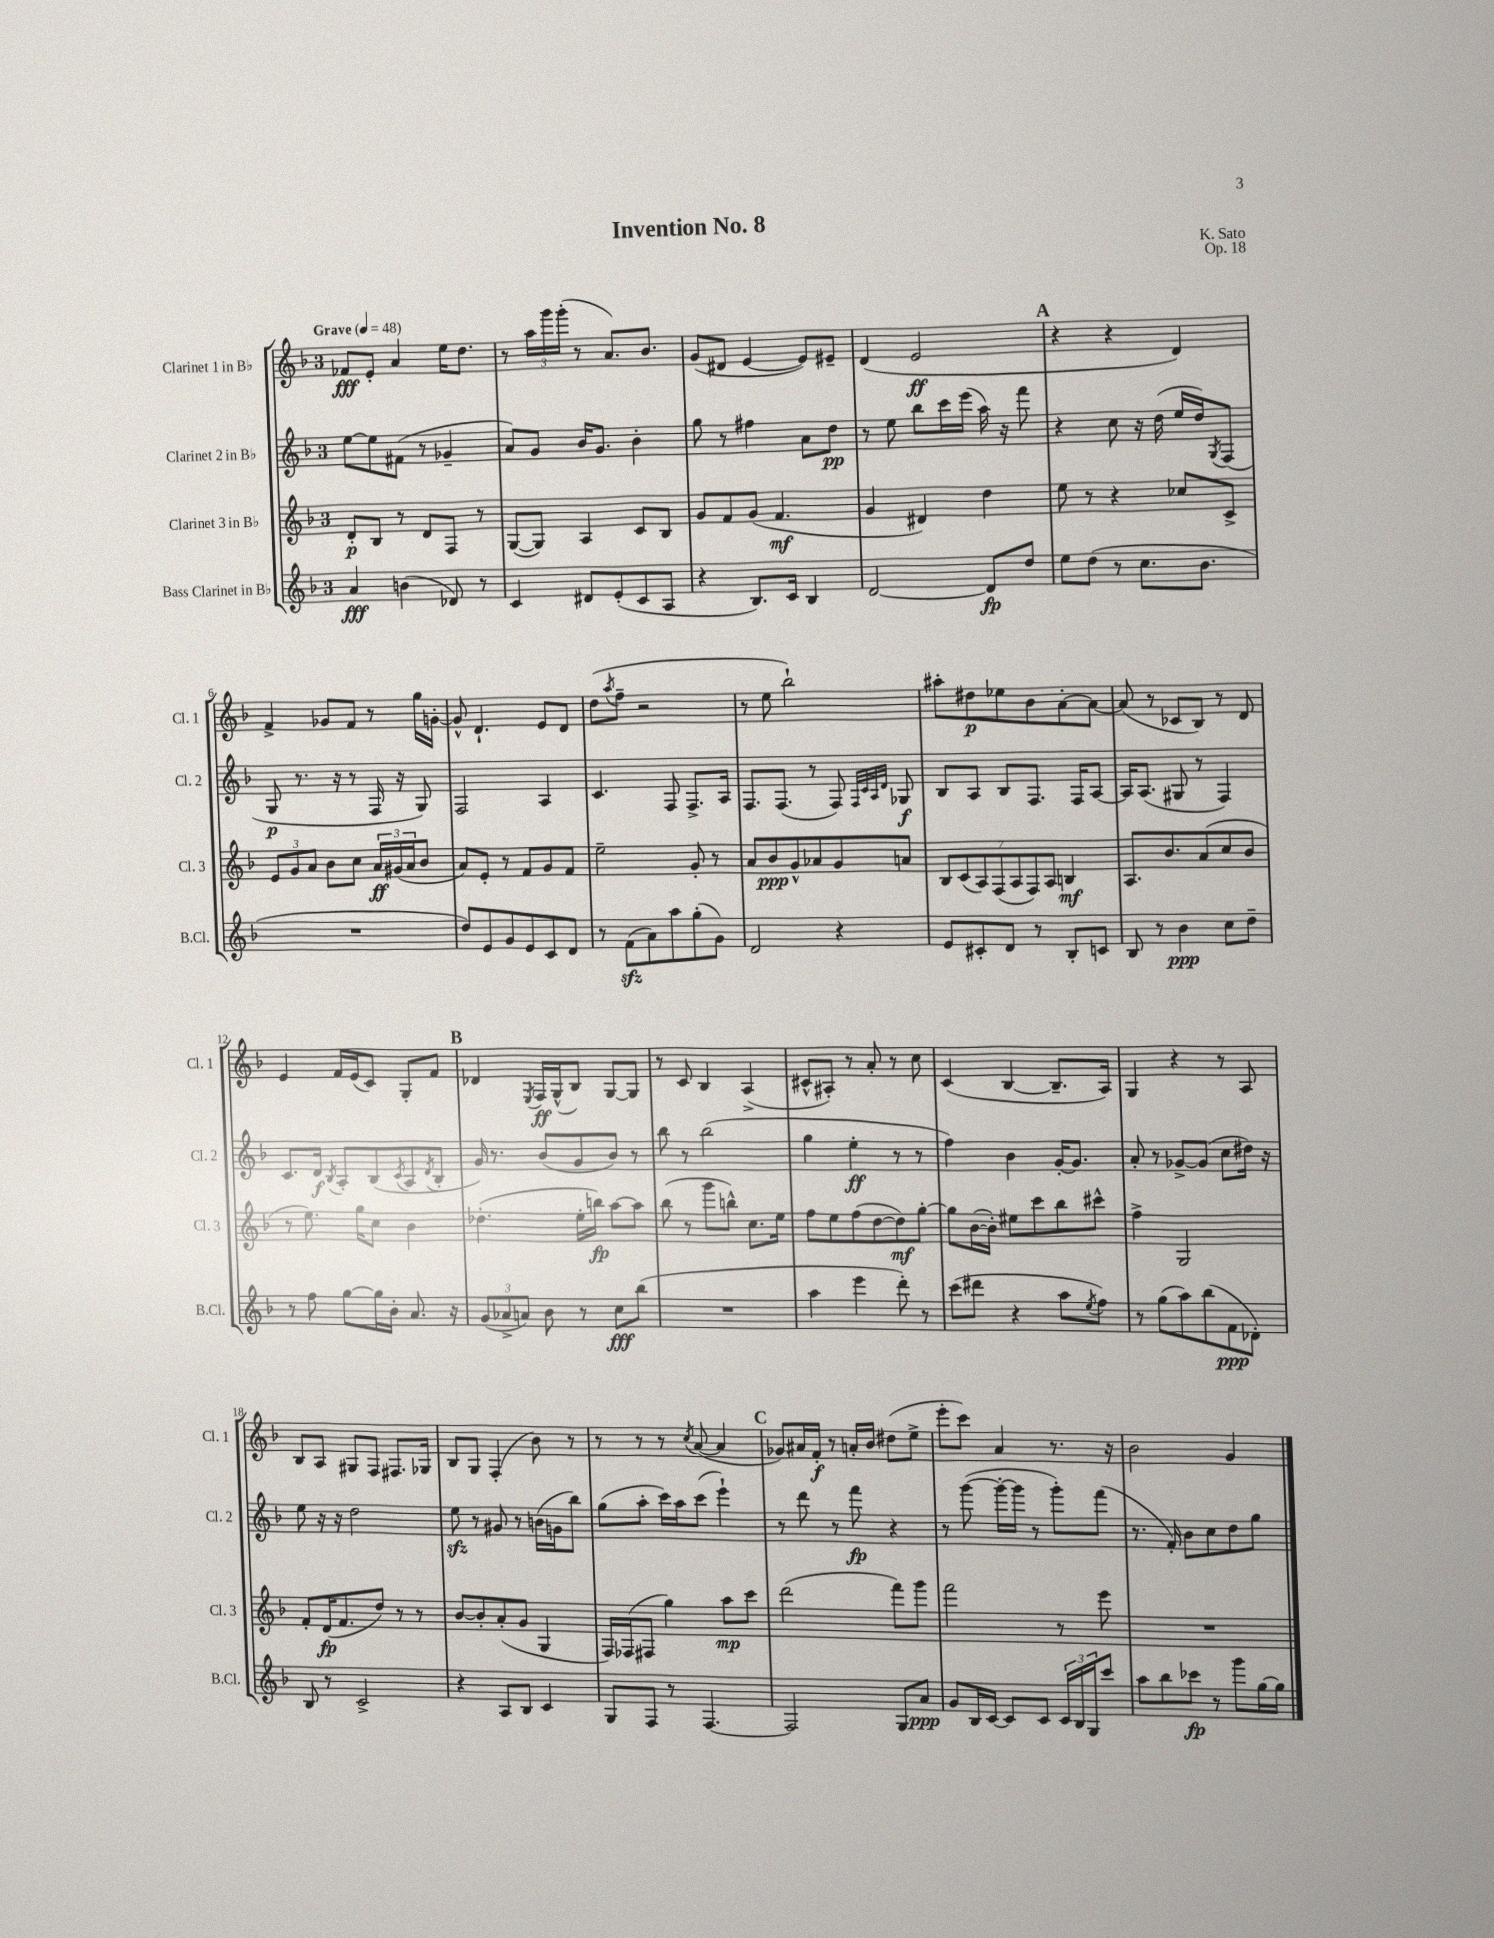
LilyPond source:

\header { title = "Invention No. 8" composer = "K. Sato" opus = "Op. 18" }
<<
\new StaffGroup <<
\new Staff = "s0" \with { instrumentName = "Clarinet 1 in Bb" shortInstrumentName = "Cl. 1" } {
    \clef treble \key f \major \once \override Staff.TimeSignature.style = #'single-digit \time 3/4 \tempo "Grave" 4 = 48
    fes'8\fff e'8-. a'4 e''16 d''8. |
    r8 \tuplet 3/2 { a''16 g'''16 g'''16-.( } r8 a'8.) bes'8. |
    g'8( dis'8 e'4~ e'8) eis'8-- |
    d'4( e'2\ff |
    \mark \markup { \bold "A" } r4 r4 d'4) |
    f'4-> ges'8 f'8 r8 g''16 g'16~-. |
    g'8-^ d'4.-! e'8 d'8 |
    d''8( \acciaccatura { a''8 } f''8-- r2 |
    r8 e''8 bes''2-!) |
    ais''8-. dis''8\p ees''8 bes'8 a'8~-. a'8~ |
    a'8( r8 ces'8 bes8) r8 d'8 |
    e'4 f'16 e'16( c'8) g8-. f'8 |
    \mark \markup { \bold "B" } des'4 \acciaccatura { e8 } f16\ff g16-^( bes8) g8~ g8 |
    r8 c'8 bes4 a4->( |
    cis'8-^ ais8-.) r8 a'8-. r8 c''8 |
    c'4( bes4~ bes8.-- a16) |
    g4 r4 r8 a8 |
    bes8 a8 gis8 f8 fis8. ges16 |
    bes8 g8 f4-.( bes'8) r8 |
    r8 r8 r8 \acciaccatura { c''8 } a'8~( a'4 |
    \mark \markup { \bold "C" } ges'8) ais'16 f'16-.\f r8 a'16-. bes'16 dis''8( e''8-> |
    e'''8-. c'''8) a'4 r8. r16 |
    bes'2 g'4 \bar "|." |
}
\new Staff = "s1" \with { instrumentName = "Clarinet 2 in Bb" shortInstrumentName = "Cl. 2" } {
    \clef treble \key f \major \once \override Staff.TimeSignature.style = #'single-digit \time 3/4
    e''8~ e''8 fis'8( r8 ges'4-- |
    a'8) g'8 bes'16 g'8. bes'4-. |
    g''8 r8 fis''4 a'8 d''8\pp |
    r8 e''8 bes''8 c'''16 e'''16( a''16) r16 f'''8 |
    \mark \markup { \bold "A" } r4 c''8 r16 d''16( e''16 d''16) \acciaccatura { g8 } f8( |
    g8\p r8. r16 r8 f16 r16 g8) |
    f2 a4 |
    c'4. f8 f8.-> a16 |
    f8. f8.( r8 f8) \grace { f32 c'32 a32 d'32 } ges8\f |
    bes8 a8 bes8 f8. f16 a8~ |
    a16 a8.( gis8 r8 f4) |
    c'8. d'16\f \acciaccatura { bes8 } a8-. bes8( \acciaccatura { c'8 } a8 \acciaccatura { d'8 } bes8-. |
    \mark \markup { \bold "B" } g'16) r8. bes'8( g'8 bes'8) r8 |
    bes''8 r8 bes''2( |
    g''4 e''4-.\ff r8 r8 |
    f''4) bes'4 g'16~-. g'8. |
    a'8-. r8 ges'8~-> ges'8( c''8 dis''16) r16 |
    e''8 r16 r16 d''2 |
    e''8\sfz r8 gis'8 r8 b'16( g'16 bes''8) |
    g''8( a''8-. c'''16) a''16 c'''8( e'''4-!) |
    \mark \markup { \bold "C" } r8 d'''8 r8 f'''8\fp r4 |
    r8 g'''8~( g'''16~-. g'''16 r8 g'''8-.) f'''8( |
    r8. f'16-.) bes'8 c''8 d''8 g''8 \bar "|." |
}
\new Staff = "s2" \with { instrumentName = "Clarinet 3 in Bb" shortInstrumentName = "Cl. 3" } {
    \clef treble \key f \major \once \override Staff.TimeSignature.style = #'single-digit \time 3/4
    d'8-.\p bes8 r8 d'8 f8 r8 |
    g8~( g8) a4 c'8 bes8 |
    g'8 f'8 g'8( f'4.\mf |
    g'4 dis'4) d''4 |
    \mark \markup { \bold "A" } e''8 r8 r4 ces''8 c'8-> |
    \tuplet 3/2 { e'8 g'8 a'8 } bes'8 c''8 \tuplet 3/2 { a'16\ff gis'16( a'16 } bes'8 |
    a'8) e'8-. r8 f'8 g'8 f'8 |
    e''2-- g'8-. r8 |
    a'8 bes'8\ppp g'8-^ aes'8 g'8 a'8 |
    \tuplet 7/4 { bes8 c'8( a8) f8( a8 f8) a8 } b4\mf |
    a8. bes'8. a'8( c''8 bes'8 |
    r8 e''8.) g''16 c''8 bes'4 |
    \mark \markup { \bold "B" } des''4.-.( e''16-. b''16\fp) a''8~ a''8 |
    bes''8( r8 g'''8 b''8-^) c''8. e''16 |
    f''8 e''8 f''8( d''8~ d''8\mf) g''8~-. |
    g''8 bes'16~( bes'16-.) eis''8 c'''8 bes''8 cis'''8-^ |
    f''4-> g2 |
    f'8-. d'16\fp( f'8. d''8) r8 r8 |
    bes'8~ bes'8-. a'8-.( g'8 g4 |
    f16) fes16( fis8 g''4) a''8\mp c'''8 |
    \mark \markup { \bold "C" } d'''2( f'''8) g'''8 |
    f'''2 r8 e'''8 |
    R2. \bar "|." |
}
\new Staff = "s3" \with { instrumentName = "Bass Clarinet in Bb" shortInstrumentName = "B.Cl." } {
    \clef treble \key f \major \once \override Staff.TimeSignature.style = #'single-digit \time 3/4
    a'4\fff b'4( des'8) r8 |
    c'4 dis'8 e'8-.( c'8 a8 |
    r4 bes8.) c'16 bes4 |
    d'2~ d'8\fp d''8 |
    \mark \markup { \bold "A" } e''8 d''8( r8 c''8. bes'8. |
    R2. |
    d''8) e'8 g'8 e'8 c'8 d'8 |
    r8 f'8\sfz( a'8) a''8 g''8-.( g'8) |
    d'2 r4 |
    e'8 cis'8-. d'8 r8 bes8-. c'8 |
    bes8 r8 bes'4\ppp c''8 d''8-- |
    r8 f''8 g''8~ g''16 bes'16-. a'8. r16 |
    \mark \markup { \bold "B" } \tuplet 3/2 { g'8( aes'8-> a'8) } bes'8 r8 c''8\fff bes''8( |
    R2. |
    a''4 e'''4 d'''8-.) r8 |
    c'''8( dis'''8 r4 a''8 \acciaccatura { e''8 } f''8) |
    r8 g''8( a''8) bes''8( f'8\ppp des'8-.) |
    bes8 r8 c'2-> |
    r4 a8 bes8 c'4 |
    g8 f8 r8 f4.~ |
    \mark \markup { \bold "C" } f2 g8 a'8\ppp |
    g'8 bes16 c'16~ c'8 c'8 \tuplet 3/2 { c'16 bes16 g16 } c'''8 |
    a''8 bes''8 ces'''8\fp r8 g'''8 g''16~ g''16 \bar "|." |
}
>>
>>
